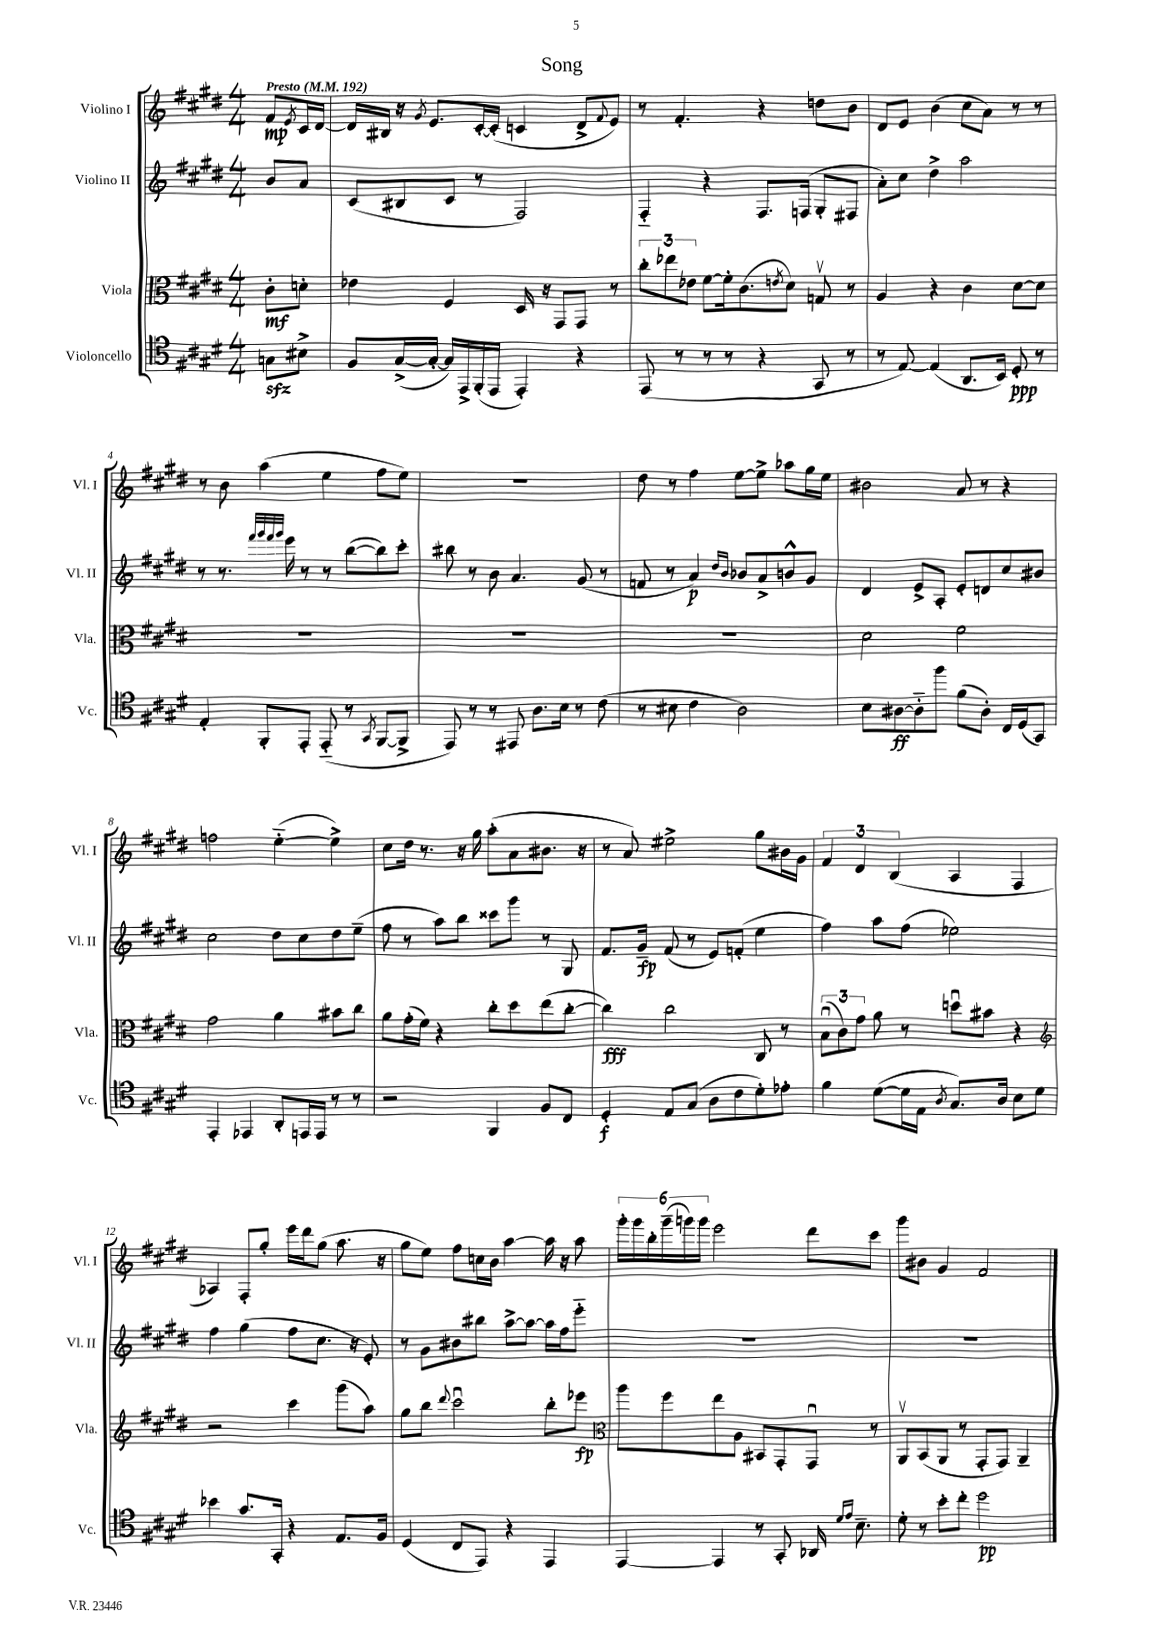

**kern	**kern	**kern	**kern
*staff4	*staff3	*staff2	*staff1
*clefC4	*clefC3	*clefG2	*clefG2
*k[f#c#g#d#]	*k[f#c#g#d#]	*k[f#c#g#d#]	*k[f#c#g#d#]
*M4/4	*M4/4	*M4/4	*M4/4
*MM192	*MM192	*MM192	*MM192
8G	8c#'	8b	8f#
.	.	.	8qe
8B#^	8d'	8a	16c#
.	.	.	[16d#
=	=	=	=
8F#	4e-	(8c#	16d#]
.	.	.	16B#
([16G#^	.	8B#	16r
.	.	.	8qg#
16G#'_	.	.	8.e
16G#])	4F#	8c#	.
16EE^	.	.	.
(16FF#'	.	8r	[16c#'
16EE	.	.	(16c#']
4EE')	16D#	2F#)	4c
.	16r	.	.
.	8GG#	.	.
4r	8GG#	.	8d#^
.	.	.	8qqf#
.	8r	.	8e)
=	=	=	=
(8EE	12cc#'	4F#'~	8r
.	12ee-	.	.
8r	.	.	4.f#'
.	12e-	.	.
8r	[8f#	4r	.
8r	16f#']	.	.
.	(8.c#	.	.
4r	.	8.F#	4r
.	8qe	.	.
.	8d#)	.	.
.	.	(16F	.
8GG#	8Gv	8G#'	8dd
8r	8r	8F#	8b
=	=	=	=
8r	4A	8a')	8d#
[8E)	.	8cc#	8e
(4E]	4r	4dd#^	(4b
8.AA	4c#	2aa	8cc#
.	.	.	8a)
16BB)	.	.	.
8D#'	[8d#	.	8r
8r	8d#]	.	8r
=	=	=	=
4E'	1r	8r	8r
.	.	8.r	8b
8FF#'	.	.	(4aa
.	.	32qqfff#	.
.	.	32qqggg#	.
.	.	32qqfff#	.
.	.	32qqggg#	.
.	.	16eee	.
8EE'	.	8r	.
(8EE'~	.	8r	4ee
8r	.	([8bb	.
8qGG#	.	.	.
[8FF#	.	8bb])	8ff#
8FF#^]	.	8ccc#'	8ee)
=	=	=	=
8EE)	1r	8bb#	1r
8r	.	8r	.
8r	.	8b	.
8EE#	.	4.a	.
8.A	.	.	.
16B	.	.	.
8r	.	(8g#	.
(8c#	.	8r	.
=	=	=	=
8r	1r	8f	8dd#
8B#	.	8r	8r
4c#	.	4a)	4ff#
.	.	16qqdd#	.
.	.	16qqb	.
2A)	.	8b-	[8ee
.	.	8a^	8ee^]
.	.	8b^^	8aa-
.	.	8g#	16gg#
.	.	.	16ee
=	=	=	=
8B	2d#	4d#	2b#
[8A#	.	.	.
8A#'~]	.	8e^	.
8ff#	.	8A'	.
(8f#	2f#	8e'	8a
8A#')	.	8d	8r
16C#	.	8cc#	4r
(16D#	.	.	.
8GG#)	.	8b#	.
=	=	=	=
4EE'	2g#	2cc#	2ff
4EE-	.	.	.
8AA'	4a	8dd#	([4ee'~
16EE	.	8cc#	.
16EE	.	.	.
8r	8b#	8dd#	4ee^])
8r	8cc#	(8ee~	.
=	=	=	=
2r	8a	8ff#	8cc#
.	(16g#'	8r	16dd#
.	16f#)	.	8.r
.	4r	8aa)	.
.	.	8bb	16r
.	.	.	16gg#
4FF#	8cc#'	8ccc##	(8aa'
.	8dd#	8ggg#	8a
8F#	(8ee	8r	8.b#
8C#	[8cc#'	8G#	.
.	.	.	16r
=	=	=	=
4D#'	4cc#])	8.f#	8r
.	.	.	8a)
.	.	16g#~	.
8E	2cc#	(8f#	2ee#^
(8G#	.	8r	.
8A	.	8e)	.
8c#	.	(8f'	.
8d#')	8C#	4ee	8gg#
8e-'	8r	.	16b#
.	.	.	16g#
=	=	=	=
4f#	(12Bu	4ff#)	6f#
.	12c#)	.	.
.	12g#	.	6d#
([8d#	8a	8aa	.
.	.	.	(6B
16d#]	8r	(8ff#	.
16E	.	.	.
8qA	.	.	.
8.G#)	8ddu	2ee-)	4A
.	8b#	.	.
16A	.	.	.
8B	4r	.	4F#
8d#	.	.	.
=	=	=	=
*	*clefG2	*	*
4b-	2r	4ff#	4A-)
8.g#	.	(4gg#	8F#'
.	.	.	8gg#'
16GG#'	.	.	.
4r	4ccc#	8ff#	16eee
.	.	.	16ddd#
.	.	8.cc#	(8gg#
8.E	(8ggg#	.	8.aa
.	.	16r	.
.	8aa)	8e')	.
16F#	.	.	16r
=	=	=	=
(4D#	8gg#	8r	8gg#
.	8bb	8g#	8ee)
.	8qqddd#	.	.
8C#	2ccc#u	8b#	8ff#
8EE)	.	8bb#	16cc
.	.	.	16b
4r	.	[8aa^	[4aa
.	.	8aa_	.
4EE	8bb'	16aa]	16aa]
.	.	16ff#	16r
.	8eee-	8eee'~	8aa
=	=	=	=
*	*clefC3	*	*
[4EE	8aa	1r	24ggg#'
.	.	.	24ggg#
.	.	.	24bb'
.	8ff#	.	(24ggg#~
.	.	.	24ggg)
.	.	.	24ggg
4EE]	8ee	.	2eee
.	8A	.	.
8r	8BB#	.	.
8GG#'	8GG#'	.	.
16AA-	8GG#u	.	8ddd#
16qqd#	.	.	.
16qqe	.	.	.
8.B~	.	.	.
.	8r	.	8ccc#
=	=	=	=
8d#'	8AAv	1r	8ggg#
8r	(8BB	.	8b#
8b'	8AA	.	4g#
8cc#'	8r	.	.
2dd#	8GG#'	.	2f#
.	8GG#)	.	.
.	4AA~	.	.
==	==	==	==
*-	*-	*-	*-
